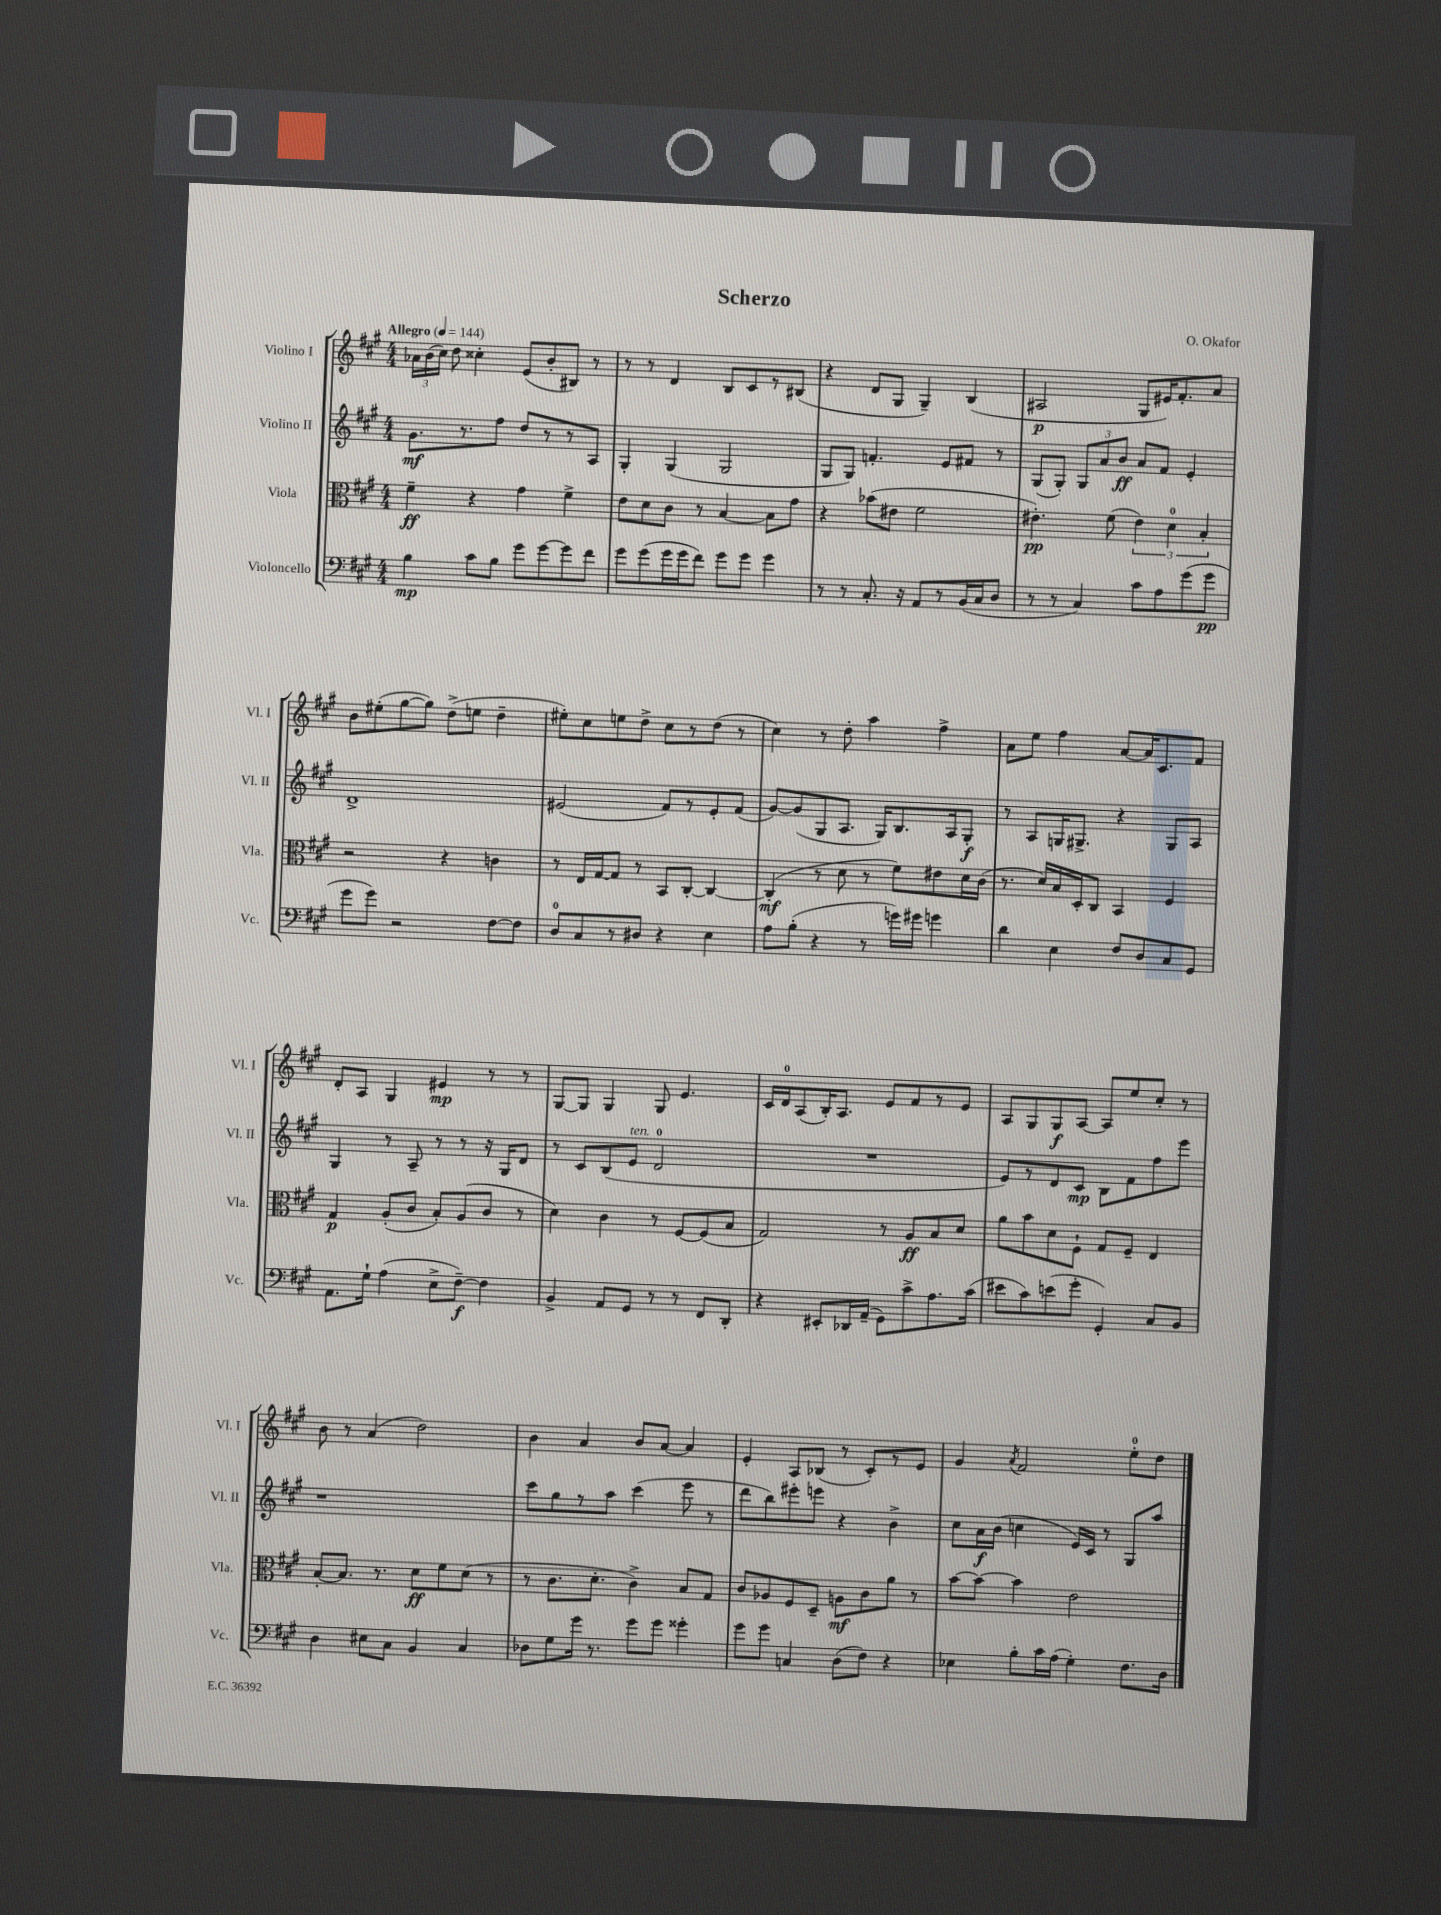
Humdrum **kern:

**kern	**kern	**kern	**kern
*staff4	*staff3	*staff2	*staff1
*clefF4	*clefC3	*clefG2	*clefG2
*k[f#c#g#]	*k[f#c#g#]	*k[f#c#g#]	*k[f#c#g#]
*M4/4	*M4/4	*M4/4	*M4/4
*MM144	*MM144	*MM144	*MM144
4B	4f#~	8.g#	24a-
.	.	.	(24b
.	.	.	24cc#)
.	.	.	8dd
.	.	8.r	.
8c#	4r	.	4cc##'
8B	.	8ff#	.
8g#	4g#	8dd	(8e
[8g#	.	8r	8b'
8g#]	4f#^	8r	8B#)
8f#	.	8A	8r
=	=	=	=
8g#	8e	4G#'	8r
(8g#	8d	.	8r
16g#	8c#	(4G#	4d
16g#	.	.	.
8f#)	8r	.	.
8g#	[4B	2G#	8B
8g#	.	.	8c#
4g#	8B]	.	8r
.	8g#	.	(8B#
=	=	=	=
8r	4r	8G#	4r
8r	.	8G#)	.
8.C#'	(8b-	4.f'	8d
.	8e#	.	8G#
16r	.	.	.
8AA	2f#	.	4G#~)
8r	.	8e	.
(16BB	.	8f#	(4B
16C#	.	.	.
8D	.	8r	.
=	=	=	=
8r	4.e#')	(8G#	2A#
8r	.	8G#')	.
4C#)	.	12G#	.
.	.	12a	.
.	(8f#	.	.
.	.	12b	.
8c#	6e#)	8a	8G#
8A	.	8f#	16e#)
.	6d	.	.
.	.	.	8.f#'
(8g#	.	4e'	.
.	6B'	.	.
8g#	.	.	8a
=	=	=	=
8g#	2r	1d^	8b
8g#)	.	.	(8ee#'
2r	.	.	[8gg#
.	.	.	8gg#])
.	4r	.	(8dd^
.	.	.	8ee
[8F#	4c	.	4dd~
8F#]	.	.	.
=	=	=	=
8D	8r	(2e#	8ee#')
8C#	16E	.	8cc#
.	[16G#	.	.
8r	8G#]	.	8ee
8D#	8r	.	8dd^
4r	8BB	8f#)	8cc#
.	[8C#'	8r	8r
4E	4C#_	8e#'	(8dd
.	.	(8f#	8r
=	=	=	=
8A	(4C#']	[8g#)	4cc#)
(8B'	.	(8g#]	.
4r	8r	8G#	8r
.	8d	8.A	8dd'
8r	8r	.	4aa
.	.	16G#)	.
16g)	8f#)	8.B	.
16g#	.	.	.
4g	8e#	.	4ff#^
.	.	16A	.
.	16d	8G#'	.
.	(16c#	.	.
=	=	=	=
4d	8.r	8r	8a
.	.	8A	8ee
.	16d)	.	.
4E	16B	16G	4ff#
.	16D'	8.G#^	.
.	8C#	.	.
8F#	4BB	4r	[8a
8D	.	.	16a]
.	.	.	8.c#
8C#	4F#	8G#	.
8GG#	.	8A	8f#
=	=	=	=
8.AA	4G#	4G#	8d'
.	.	.	8A
16G#`	.	.	.
(4A	(8A'	8r	4G#
.	8c#	8A~	.
8E^	8B')	8r	4e#
[8F#~)	(8A	8r	.
4F#]	8c#	16r	8r
.	.	16G#	.
.	8r	8d	8r
=	=	=	=
4BB^	4d)	8r	[8G#
.	.	8c#	8G#]
8AA	4c#	(8B	4G#
8GG#	.	8e	.
8r	8r	2d	8G#
8r	[8F#	.	4.e
8FF#	(8F#]	.	.
8DD'	8B	.	.
=	=	=	=
4r	2G#)	1r	16c#
.	.	.	16d
.	.	.	(8A
8EE#'	.	.	16B')
.	.	.	8.A
16DD-	.	.	.
(16AA~	.	.	.
8GG#)	8r	.	8e
8c#^	8A	.	8f#
8.A	8B	.	8r
.	8d	.	8e
(16c#	.	.	.
=	=	=	=
8e#	8a	8e)	8A
8c#)	8b	8r	8G#
(8e	8d	8d	8G#
8g#'	8F#`	8c#	[8A
4GG#')	8G#	8B	8A]
.	8F#~	8f#	8ee
8C#	4E	8ff#	8cc#'
8BB	.	8eee	8r
=	=	=	=
4D	[8B'	1r	8b
.	8.B]	.	8r
8E#	.	.	(4a
.	8.r	.	.
8C#	.	.	.
4BB	8d	.	2dd)
.	8f#	.	.
4C#	(8d	.	.
.	8r	.	.
=	=	=	=
8D-	8r	8ccc#	4b
8G#	8.c#	8gg#	.
16g#	.	8r	4a
8.r	8.d'	.	.
.	.	8aa	.
8g#	4c#^)	(4ccc#	8b
8g#	.	.	[8a
4g##'	8B	8eee	4a]
.	8G#	8r	.
=	=	=	=
8g#	8c#	8ddd	4e'
8g#	8A-	8bb)	.
4C	8F#	8eee#'	8A
.	8D~	8eee	(8B-
(8D	8A	4r	8r
8F#)	8c#	.	8c#')
4r	8a	4b^	8r
.	8r	.	8e
=	=	=	=
4E-	[8b	8cc#	4g#
.	8b_	16a	.
.	.	(16b	.
.	.	.	8qa
8B'	4b]	4cc	2f#
16c#	.	.	.
(16A	.	.	.
4G#')	2e	16e)	.
.	.	16c#	.
.	.	8r	.
8.F#	.	8G#	8ee'
.	.	8aa	8dd
16D	.	.	.
==	==	==	==
*-	*-	*-	*-
